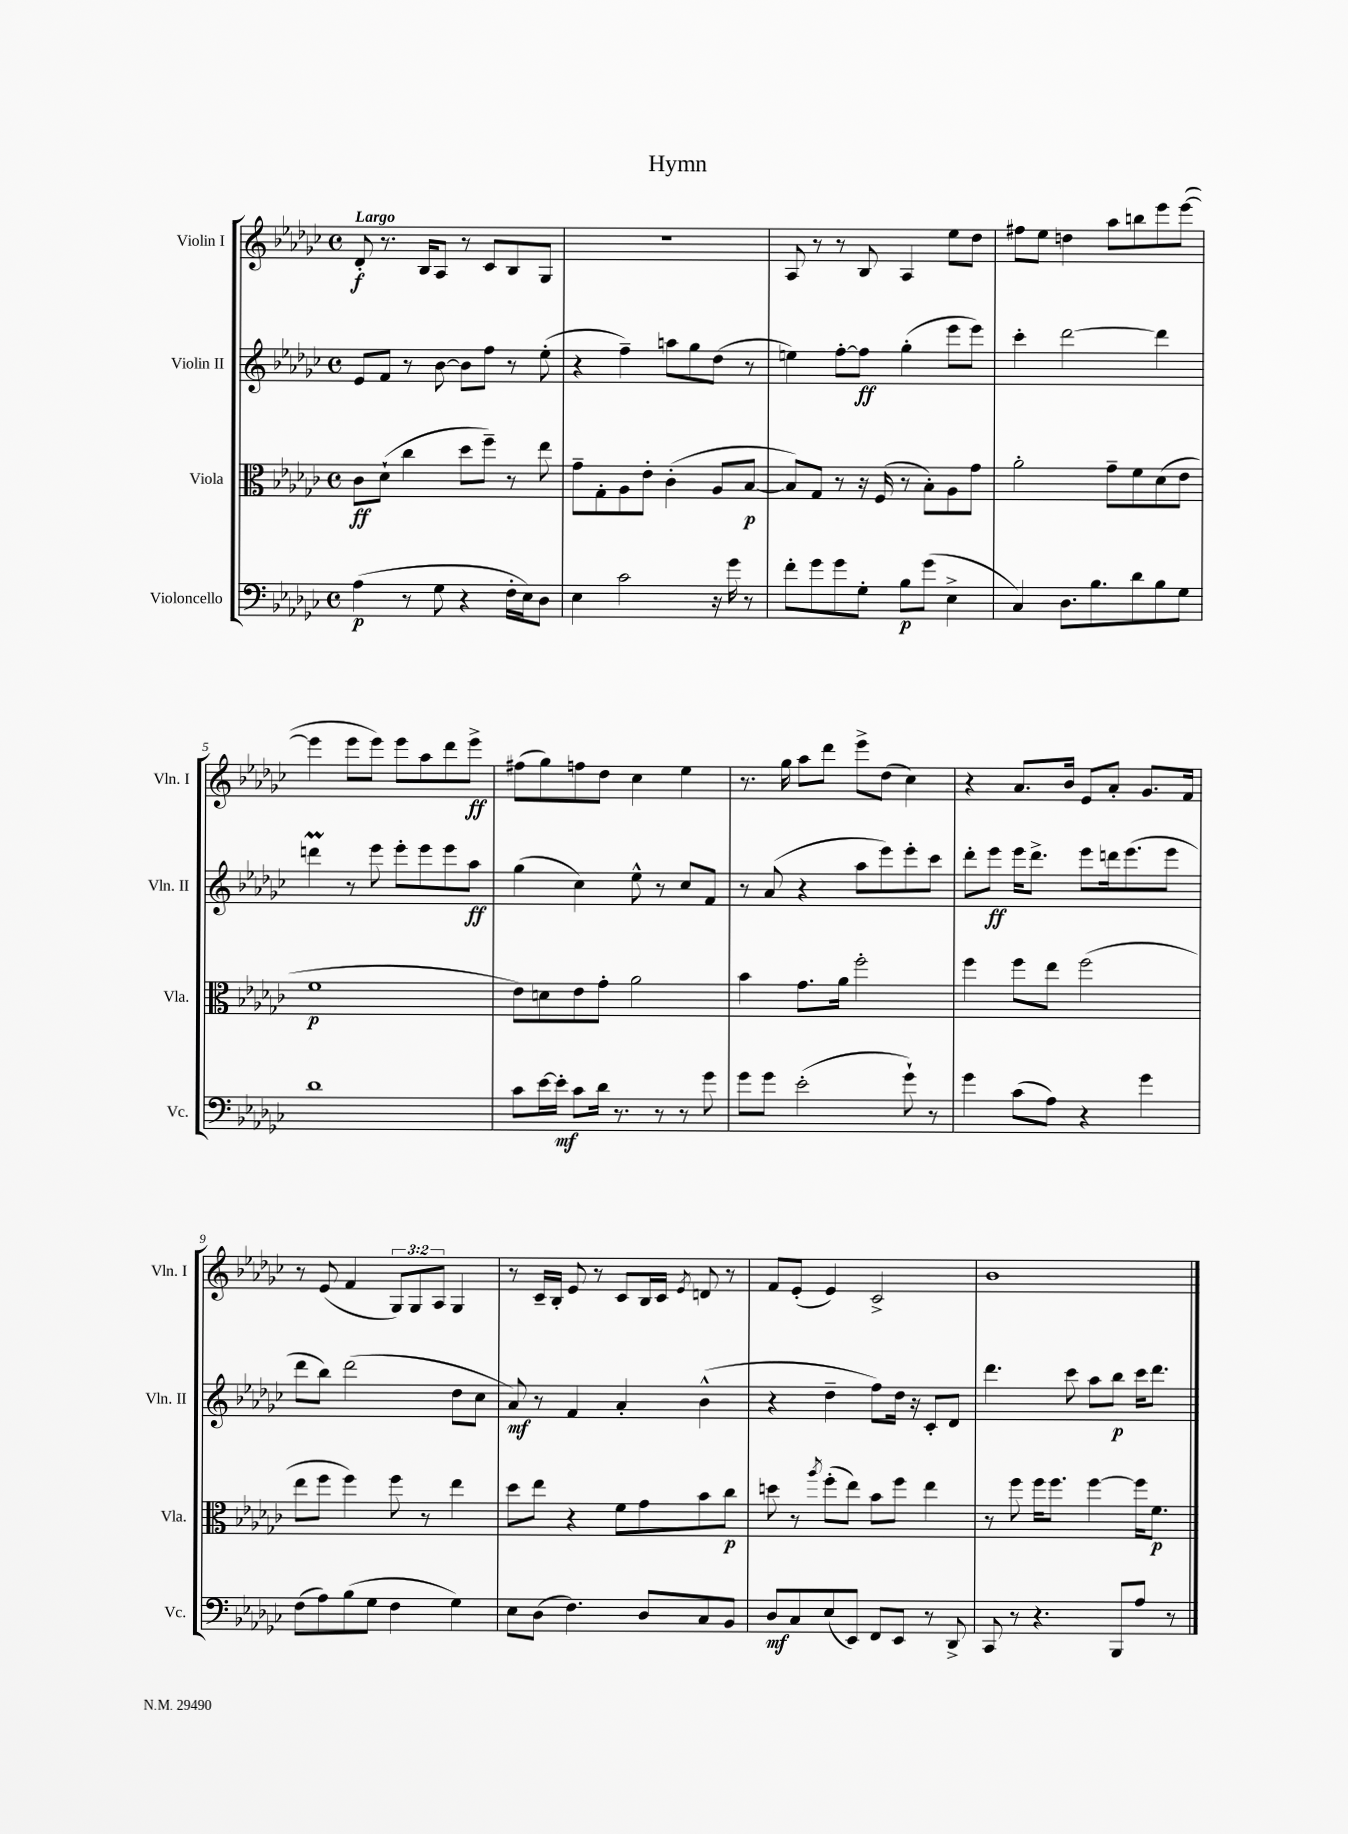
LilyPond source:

\header { title = "Hymn" }
<<
\new StaffGroup <<
\new Staff = "s0" \with { instrumentName = "Violin I" shortInstrumentName = "Vln. I" } {
    \clef treble \key ges \major \defaultTimeSignature \time 4/4 \override Staff.TupletNumber.text = #tuplet-number::calc-fraction-text \tempo "Largo"
    des'8-.\f r8. bes16 aes8 r8 ces'8 bes8 ges8 |
    R1 |
    aes8 r8 r8 bes8 aes4 ees''8 des''8 |
    fis''8 ees''8 d''4 aes''8 b''8 ees'''8 ees'''8~( |
    ees'''4 ees'''8 ees'''8) ees'''8 aes''8 des'''8 ees'''8->\ff |
    fis''8( ges''8) f''8 des''8 ces''4 ees''4 |
    r8. ges''16 aes''8 des'''8 ees'''8-> des''8( ces''4) |
    r4 aes'8. bes'16 ees'8 aes'8-. ges'8. f'16 |
    r8 ees'8( f'4 \tuplet 3/2 { ges8) ges8 aes8 } ges4 |
    r8 ces'16-- bes16-. ees'8 r8 ces'8 bes16 ces'16 \acciaccatura { ees'8 } d'8 r8 |
    f'8 ees'8-.( ees'4) ces'2-> |
    bes'1 \bar "|." |
}
\new Staff = "s1" \with { instrumentName = "Violin II" shortInstrumentName = "Vln. II" } {
    \clef treble \key ges \major \defaultTimeSignature \time 4/4
    ees'8 f'8 r8 bes'8~ bes'8 f''8 r8 ees''8-.( |
    r4 f''4--) a''8 ges''8 des''8( r8 |
    e''4) f''8~-. f''8\ff ges''4-.( ees'''8 ees'''8) |
    ces'''4-. des'''2~ des'''4 |
    d'''4\prall r8 ees'''8 ees'''8-. ees'''8 ees'''8 aes''8\ff |
    ges''4( ces''4) ees''8-^ r8 ces''8 f'8 |
    r8 aes'8( r4 aes''8 ees'''8) ees'''8-. ces'''8 |
    des'''8-. ees'''8\ff ees'''16 des'''8.-> ees'''8 d'''16 ees'''8.( ees'''8 |
    des'''8 bes''8) des'''2( des''8 ces''8 |
    aes'8\mf) r8 f'4 aes'4-. bes'4-^( |
    r4 des''4-- f''8) des''16 r16 ces'8-. des'8 |
    des'''4. ces'''8 aes''8 bes''8\p ces'''16 des'''8. \bar "|." |
}
\new Staff = "s2" \with { instrumentName = "Viola" shortInstrumentName = "Vla." } {
    \clef alto \key ges \major \defaultTimeSignature \time 4/4
    ces'8\ff des'8-!( ces''4 des''8 f''8--) r8 ees''8 |
    ges'8-- ges8-. aes8 ees'8-. ces'4-.( aes8 bes8~\p |
    bes8) ges8 r8 r16 f16( r8 bes8-.) aes8 ges'8 |
    aes'2-. ges'8-- f'8 des'8( ees'8 |
    f'1\p |
    ees'8) d'8 ees'8 ges'8-. aes'2 |
    bes'4 ges'8. aes'16 f''2-. |
    f''4 f''8 ees''8 f''2( |
    ees''8 f''8 f''4) f''8 r8 ees''4 |
    des''8 ees''8 r4 f'8 ges'8 bes'8 ces''8\p |
    d''8 r8 \acciaccatura { aes''8 } f''8-.( ees''8) bes'8 f''8 ees''4 |
    r8 f''8 f''16 f''8. f''4~ f''16 f'8.\p \bar "|." |
}
\new Staff = "s3" \with { instrumentName = "Violoncello" shortInstrumentName = "Vc." } {
    \clef bass \key ges \major \defaultTimeSignature \time 4/4
    aes4\p( r8 ges8 r4 f16-. ees16) des8 |
    ees4 ces'2 r16 ges'16 r8 |
    f'8-. ges'8 ges'8 ges8-. bes8\p ges'8( ees4-> |
    ces4) des8. bes8. des'8 bes8 ges8 |
    des'1 |
    ces'8 ees'16~ ees'16-.\mf ces'8 des'16 r8. r8 r8 ges'8 |
    ges'8 ges'8 ees'2-.( ges'8-!) r8 |
    ges'4 ces'8( aes8) r4 ges'4 |
    f8( aes8) bes8( ges8 f4 ges4) |
    ees8 des8( f4.) des8 ces8 bes,8 |
    des8\mf ces8 ees8( ees,8) f,8 ees,8 r8 des,8-> |
    ces,8 r8 r4. bes,,8 aes8 r8 \bar "|." |
}
>>
>>
